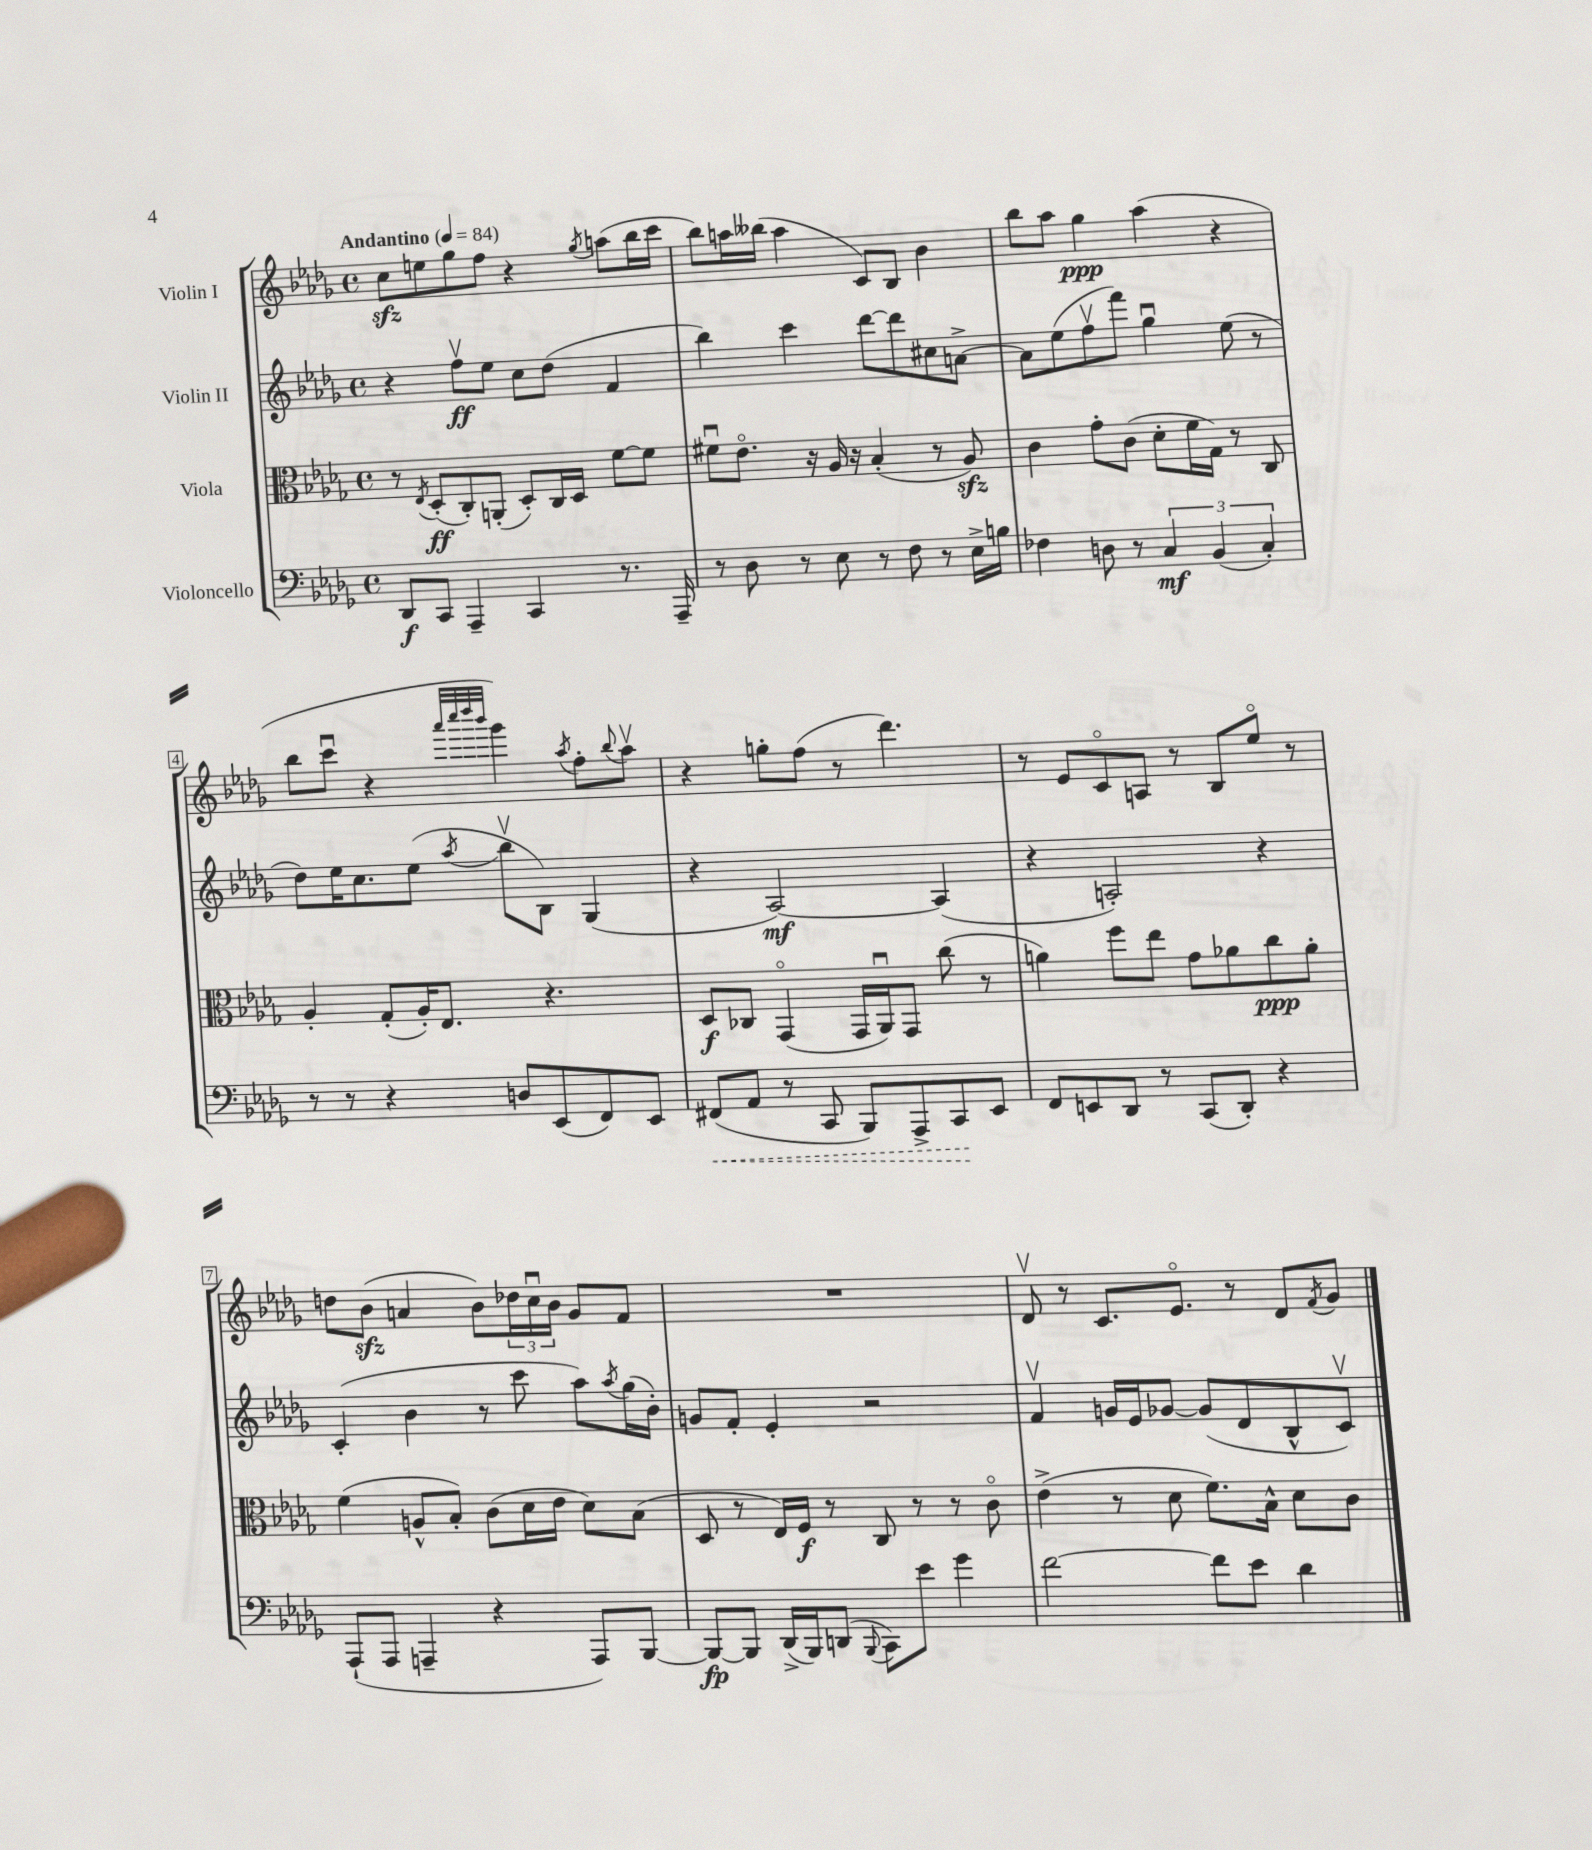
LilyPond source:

<<
\new StaffGroup <<
\new Staff = "s0" \with { instrumentName = "Violin I" } {
    \clef treble \key des \major \defaultTimeSignature \time 4/4 \tempo "Andantino" 4 = 84
    c''8\sfz e''8 ges''8 f''8 r4 \acciaccatura { ges''8 } a''8( bes''16 c'''16 |
    bes''8) a''16 beses''16( a''4 c'8) bes8 bes'4 |
    bes''8 aes''8 ges''4\ppp aes''4( r4 |
    bes''8 c'''8\downbow r4 \grace { aes'''32 c''''32 des''''32 bes'''32 } ges'''4) \acciaccatura { aes''8 } f''8-. \appoggiatura { bes''8 } aes''8\upbow |
    r4 g''8-. f''8( r8 des'''4.) |
    r8 ees'8 c'8\flageolet a8 r8 bes8 ees''8\flageolet r8 |
    d''8 bes'8\sfz( a'4 bes'8) \tuplet 3/2 { des''16 c''16\downbow bes'16 } ges'8 f'8 |
    R1 |
    des'8\upbow r8 c'8. ees'8.\flageolet r8 des'8 \acciaccatura { f'8 } ges'8 \bar "|." |
}
\new Staff = "s1" \with { instrumentName = "Violin II" } {
    \clef treble \key des \major \defaultTimeSignature \time 4/4
    r4 f''8\upbow\ff ees''8 c''8 des''8( f'4 |
    bes''4) c'''4 des'''8~ des'''8 cis''8 a'8~-> |
    a'8 ees''8( f''8\upbow f'''8) ges''4\downbow ees''8( r8 |
    des''8) ees''16 c''8. ees''8( \acciaccatura { aes''8 } bes''8\upbow bes8) ges4( |
    r4 aes2~\mf) aes4( |
    r4 a2-.) r4 |
    c'4-.( bes'4 r8 c'''8 aes''8) \acciaccatura { aes''8 } ges''16( bes'16-.) |
    g'8 f'8-. ees'4-. r2 |
    f'4\upbow g'16 ees'16 ges'8~ ges'8( des'8 bes8-^ c'8\upbow) \bar "|." |
}
\new Staff = "s2" \with { instrumentName = "Viola" } {
    \clef alto \key des \major \defaultTimeSignature \time 4/4
    r8 \acciaccatura { ees8 } des8-.\ff( c8-.) a,8-.( des8-.) c16 des16 f'8~ f'8 |
    fis'8\downbow ees'8.\flageolet r16 aes16 r16 bes4-.( r8 aes8\sfz) |
    c'4 ges'8-. c'8( des'8-. f'16 ges16) r8 c8 |
    aes4-. ges8-.( aes16-.) ees8. r4. |
    des8\f ces8 ges,4\flageolet( ges,16 aes,16\downbow) ges,8 c''8( r8 |
    a'4) f''8 ees''8 ges'8 aes'8 c''8\ppp aes'8-. |
    f'4( a8-^ bes8-.) c'8( des'16 ees'16 des'8) bes8( |
    des8 r8 ees16) f16\f r8 c8 r8 r8 c'8\flageolet |
    ees'4->( r8 des'8 f'8.) bes16-^ des'8 c'8 \bar "|." |
}
\new Staff = "s3" \with { instrumentName = "Violoncello" } {
    \clef bass \key des \major \defaultTimeSignature \time 4/4
    des,8\f c,8 aes,,4-- c,4 r8. aes,,16-- |
    r8 des8 r8 ees8 r8 f8 r8 ees16-> b16 |
    fes4 d8 r8 \tuplet 3/2 { c4\mf bes,4( c4-.) } |
    r8 r8 r4 d8 ees,8( f,8) ees,8 |
    \once \override Hairpin.style = #'dashed-line fis,8\<( aes,8 r8 c,8 bes,,8) aes,,8-> c,8\! ees,8 |
    f,8 e,8 des,8 r8 c,8( des,8-.) r4 |
    aes,,8-!( aes,,8 a,,4-- r4 a,,8) bes,,8~ |
    bes,,8~\fp bes,,8 des,16->( bes,,16) d,8( \appoggiatura { bes,,8 } c,8) ees'8 ges'4 |
    f'2~ f'8 ees'8 des'4 \bar "|." |
}
>>
>>
\layout { \context { \Score \override BarNumber.stencil = #(make-stencil-boxer 0.1 0.3 ly:text-interface::print) } }
